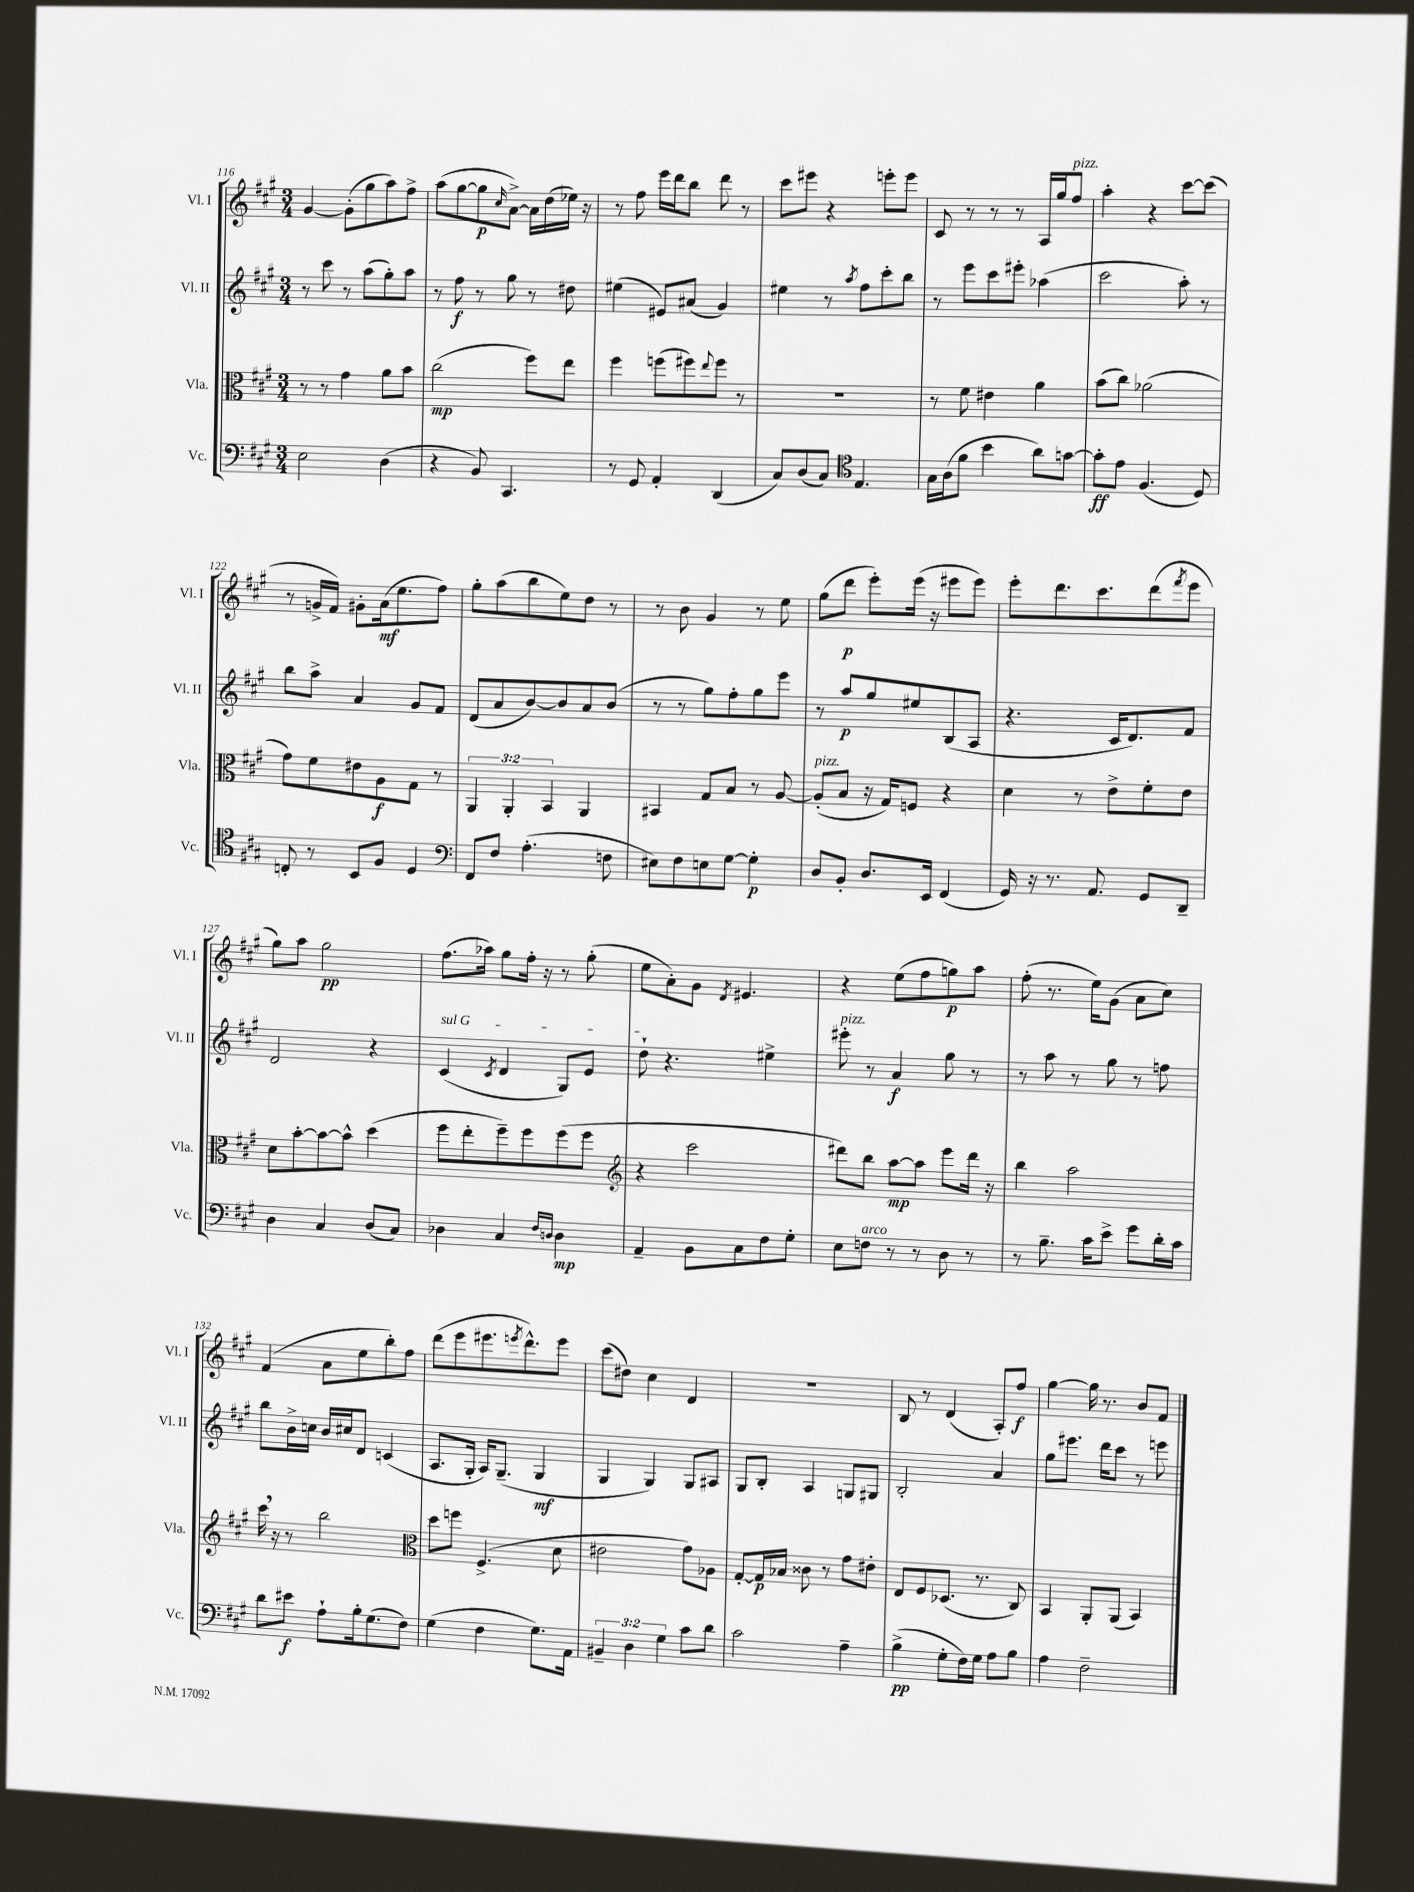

**kern	**kern	**kern	**kern
*staff4	*staff3	*staff2	*staff1
*clefF4	*clefC3	*clefG2	*clefG2
*k[f#c#g#]	*k[f#c#g#]	*k[f#c#g#]	*k[f#c#g#]
*M3/4	*M3/4	*M3/4	*M3/4
2E	8r	8r	[4g#
.	8r	8ccc#	.
.	4g#	8r	(8g#']
.	.	(8aa	8gg#
(4D	8a	8gg#')	8aa)
.	8b	8aa	8ff#^
=	=	=	=
4r	(2cc#	8r	(8aa
.	.	8ff#	[8gg#
8BB)	.	8r	8gg#]
.	.	.	16qqcc#
4.CC#	.	8gg#	[8a^)
.	8ff#)	8r	16a]
.	.	.	(16dd
.	8ee	8dd#	16ee-)
.	.	.	16r
=	=	=	=
8r	4ff#	(4ee#	8r
8GG#	.	.	8ff#
4AA'	(8ff	8e#)	16eee
.	.	.	16ddd
.	8ff#)	(8a#	8bb
.	8qqee	.	.
(4DD	8ff#	4g#)	8ddd
.	8r	.	8r
=	=	=	=
8C#)	2.r	4ee#	8ccc#
(8D	.	.	8eee#
8C#)	.	8r	4r
*clefC4	*	*	*
.	.	8qaa	.
4.E	.	8ff#	.
.	.	8ccc#'	8eee'
.	.	8bb	8eee
=	=	=	=
16G#	8r	8r	8c#
(16A	.	.	.
8f#	8f#	8eee	8r
4b	4e#	8ccc#	8r
.	.	8eee#'	8r
8a)	4a	(4aa-	16A
.	.	.	16gg#
[8g	.	.	8ff#
=	=	=	=
8g']	(8b	2ccc#	4aa'
8e	8cc#)	.	.
(4.F#	(2a-	.	4r
.	.	8aa')	[8ccc#
8D)	.	8r	(8ccc#]
=	=	=	=
8C'	8g#)	8bb	8r
8r	8f#	8aa^	16g^
.	.	.	16f#)
8BB	8e#	4a	8g#'
8F#	8A	.	(16a
.	.	.	8.ee
4D	8G#	8g#	.
.	8r	8f#	8ff#)
=	=	=	=
*clefF4	*	*	*
8FF#	6AA	(8d	8gg#'
8F#	.	8a	(8aa
.	6AA'	.	.
(4.A'	.	[8b)	8bb
.	6BB	.	.
.	.	8b]	8ee)
.	4AA	8a	8dd
8F	.	(8b	8r
=	=	=	=
8E#)	4BB#	8r	8r
8F#	.	8r	8b
8E	8G#	8gg#)	4g#
[8G#	8B	8ff#'	.
4G#']	8r	8gg#	8r
.	[8A	8eee	8ee
=	=	=	=
8D	(8A']	8r	(8gg#
8BB'	8B	8aa	8ddd
8.D	16r	8gg#	8eee')
.	16G#)	.	.
.	8F	8ee#	(16eee
16EE	.	.	16r
(4FF#	4r	(8B	8eee#
.	.	8A	8eee#)
=	=	=	=
16GG#)	4d	4.r	8eee'
16r	.	.	.
8.r	.	.	8.ddd
.	8r	.	.
8.AA	.	.	8.ccc#
.	8e^	16c#	.
.	.	8.d)	.
8GG#	8f#'	.	(8ddd
.	.	.	8qfff#
8DD~	8e	8f#	8eee
=	=	=	=
4D	8d	2d	8gg#)
.	[8b'	.	8aa
4C#	8b_	.	2gg#
.	8b^^]	.	.
(8D	(4dd	4r	.
8C#)	.	.	.
=	=	=	=
4D-	8ff#	(4c#	(8.ff#
.	8ee'	.	.
.	.	.	16aa-)
.	.	8qc#	.
4C#	8ff#~)	4d	8gg#
.	8ff#	.	16ff#'
.	.	.	16r
16qqF#	.	.	.
16qqD	.	.	.
4D	(8ff#	8G#)	8r
.	8ff#	8e	(8gg#'
=	=	=	=
*	*clefG2	*	*
4AA~	4r	8dd`	8ee
.	.	4.r	8a')
8BB	2ccc#	.	8g#
.	.	.	8qd
8C#	.	.	4.e#
8F#	.	4ee#^	.
8G#'	.	.	.
=	=	=	=
8E	8ddd#)	8eee#'	4r
8F	8bb	8r	.
8r	[8aa	4a	(8ee
8r	8aa]	.	8ff#
8D	8eee	8gg#	8gg)
8r	16ddd#	8r	8aa
.	16r	.	.
=	=	=	=
8r	4bb	8r	(8ff#'
8.B~	.	8aa	8.r
.	2aa	8r	.
16c#	.	.	16ee)
8e^	.	8gg#	(8g#
8g#	.	8r	8a
16d'	.	8ff	8cc#)
16c#	.	.	.
=	=	=	=
8d	16ccc#	8bb	(4f#
.	16r	.	.
8e#	8r	16b^	.
.	.	16cc	.
8A`	2bb	16b	8a
.	.	16cc#	.
16B'	.	8d	8ee
(8.G#	.	.	.
.	.	(4c	8bb')
8F#)	.	.	8ff#
=	=	=	=
*	*clefC3	*	*
(4G#	8dd	8.A	(8ddd
.	8ff	.	8eee
.	.	16G#'	.
4F#	(4.F#^	16A)	8.eee#
.	.	(8.G#~	.
.	.	.	8qeee
.	.	.	8.ddd^^)
8.G#)	.	4G#	.
.	8d	.	8eee
16AA	.	.	.
=	=	=	=
6BB#~	2e#	4G#	(8ccc#
.	.	.	8dd#)
6D	.	.	.
.	.	4G#)	4cc#
6G#	.	.	.
8c#	8g#)	8G#	4d
8d	8A-	8A#	.
=	=	=	=
2c#	[8G#'	8G#	2.r
.	16G#]	8B'	.
.	16B-	.	.
.	8c##	4A	.
.	8r	.	.
4A~	8g#	8G	.
.	8e#'	8G#	.
=	=	=	=
(4B^	8E	2B'	8B
.	8F#	.	8r
8G#'	(8.D-	.	(4d
16F#)	.	.	.
16G#	8.r	.	.
8A	.	4a	8A')
8B	8C#)	.	8ff#
=	=	=	=
4A	4BB	8gg#	[4gg#
.	.	8.eee#	.
2F#~	8AA'	.	16gg#]
.	.	16ddd	8.r
.	(8AA	8ccc#	.
.	4BB)	8r	8b
.	.	8eee	8f#
==	==	==	==
*-	*-	*-	*-
